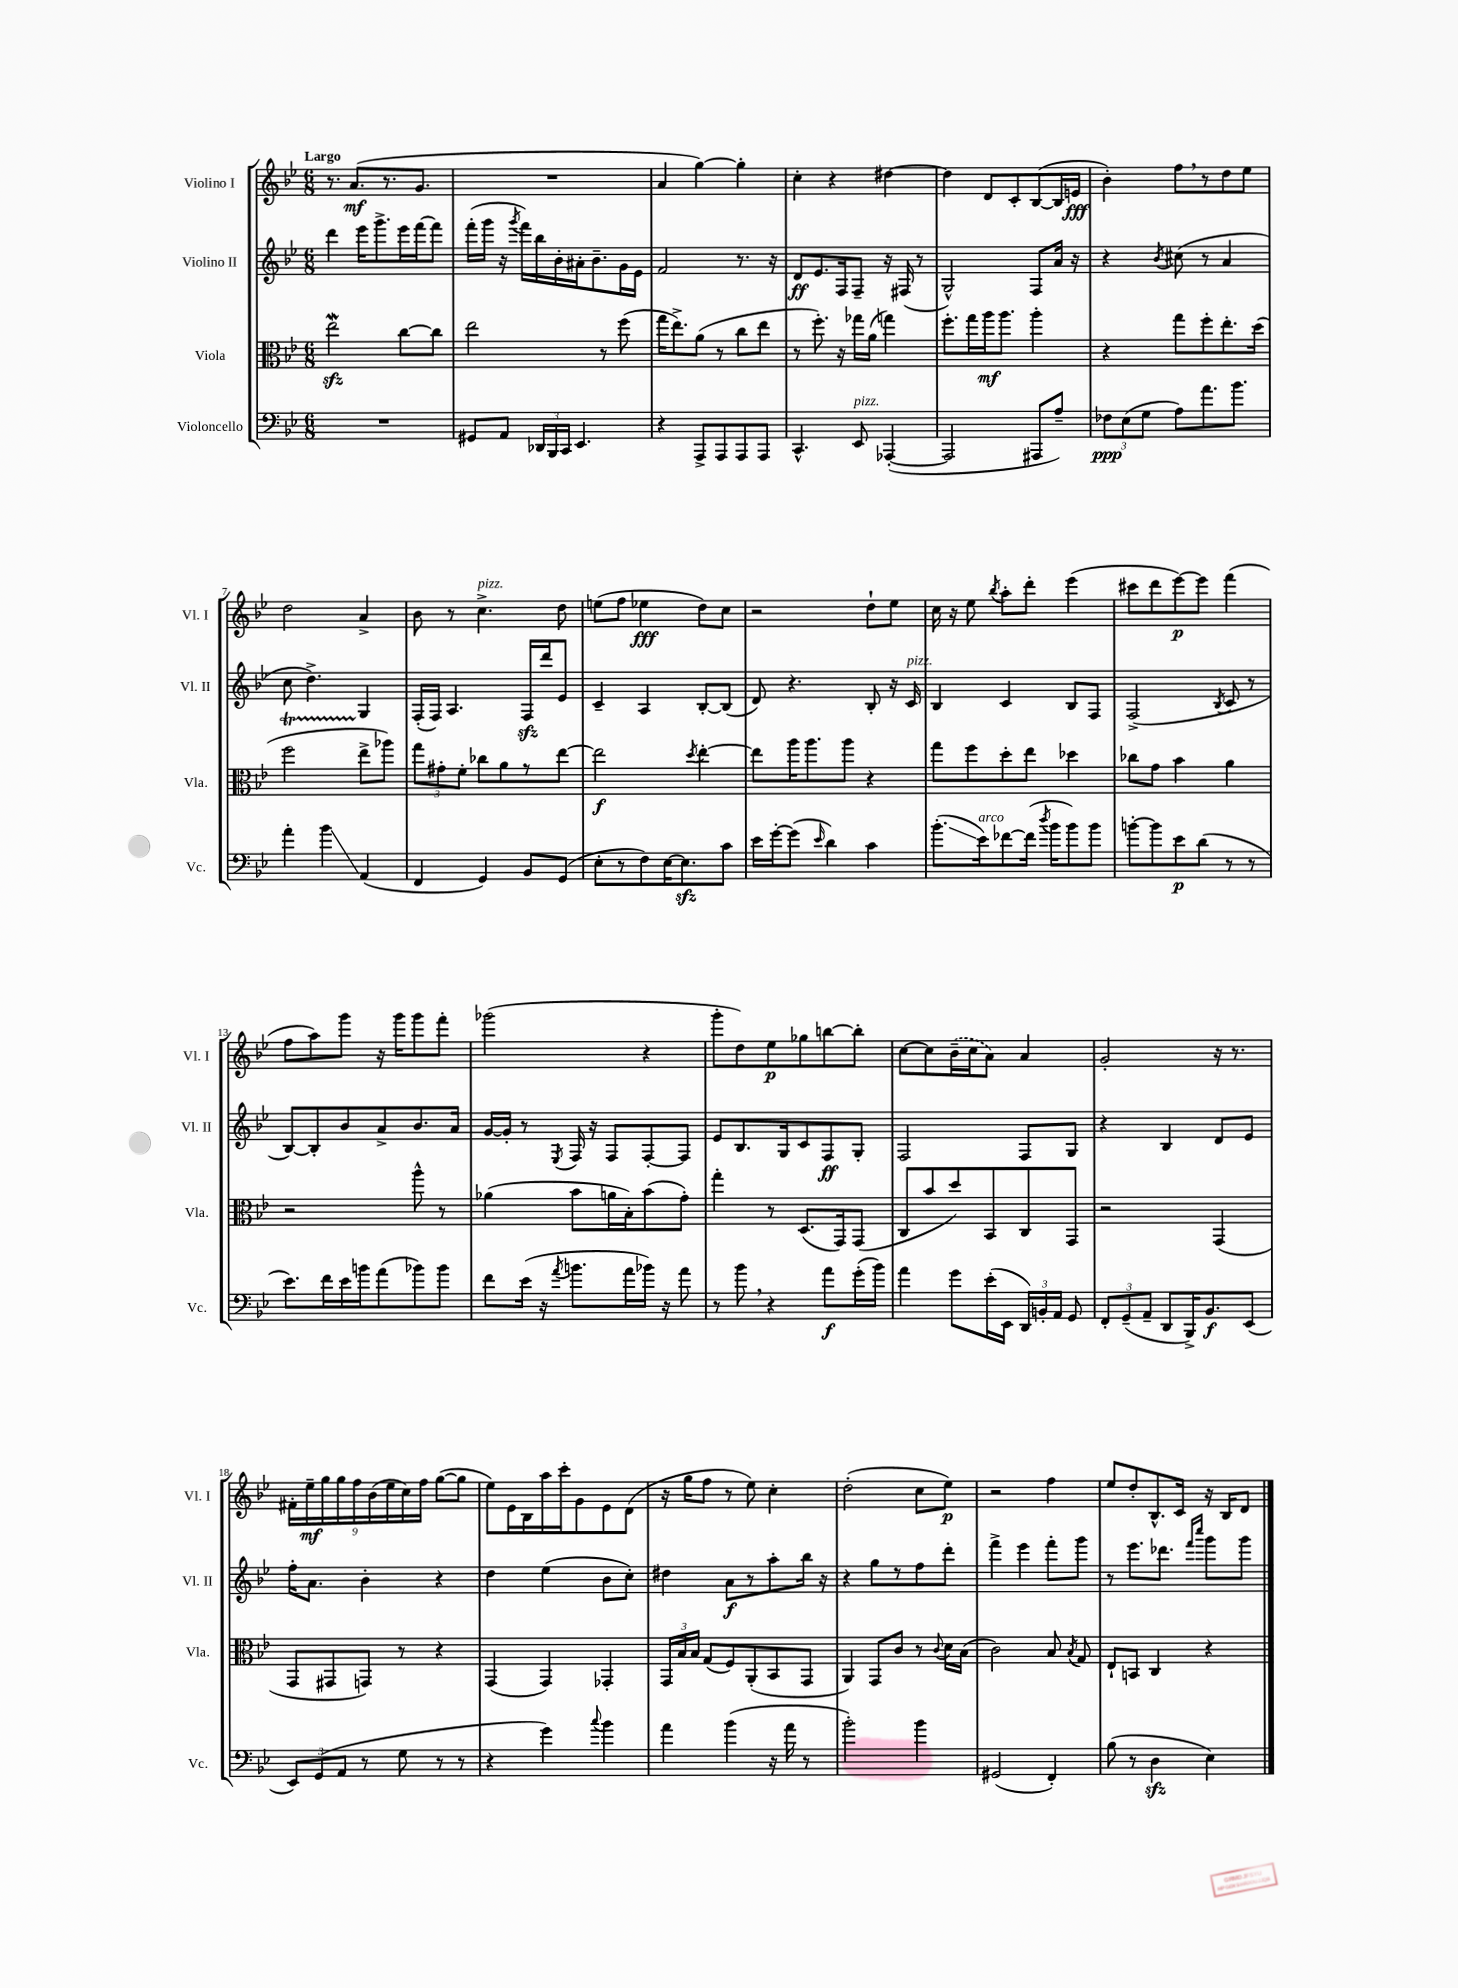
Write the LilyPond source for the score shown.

<<
\new StaffGroup <<
\new Staff = "s0" \with { instrumentName = "Violino I" shortInstrumentName = "Vl. I" } {
    \clef treble \key bes \major \numericTimeSignature \time 6/8 \tempo "Largo"
    \autoBeamOff r8. a'8.[\mf( r8. g'8.] |
    R2. |
    a'4 g''4~) g''4-. |
    c''4-. r4 dis''4~ |
    dis''4 d'8[ c'8-. bes8~( bes16 e'16]\fff |
    bes'4-.) f''8[ \breathe r8 d''8 ees''8] |
    d''2 a'4-> |
    bes'8 r8 c''4.->^\markup { \italic "pizz." } d''8 |
    e''8[( f''8] ees''4\fff d''8[) c''8] |
    r2 d''8[-! ees''8] |
    c''16 r16 ees''8 \acciaccatura { bes''8 } a''8[-. d'''8]-. ees'''4( |
    cis'''8[ d'''8 ees'''8~\p) ees'''8] f'''4( |
    f''8[ a''8) g'''8] r16 g'''16[ g'''8 f'''8]-. |
    ges'''2( r4 |
    g'''8[-. d''8) ees''8\p ges''8 b''8~ b''8]-. |
    c''8[~ c''8 \once \slurDashed bes'16--( c''16 a'8]) a'4 |
    g'2-. r16 r8. |
    \tuplet 9/8 { fis'16[-. ees''16--\mf g''16 g''16 f''16 bes'16( ees''16 c''16) f''16] } g''8[~( g''8] |
    ees''8[) ees'16 bes16 a''16 c'''16-. g'8 ees'8 d'8]( |
    r16 g''16[ f''8] r8 ees''8) c''4-. |
    d''2-.( c''8[ ees''8]\p) |
    r2 f''4 |
    ees''8[ d''8-. bes8.-^ c'16] r16 bes16[ d'8] \bar "|." |
}
\new Staff = "s1" \with { instrumentName = "Violino II" shortInstrumentName = "Vl. II" } {
    \clef treble \key bes \major \numericTimeSignature \time 6/8
    \autoBeamOff d'''4 ees'''16[ g'''8.-> ees'''16 f'''16~ f'''8] |
    f'''16[-.( g'''16] r16 \acciaccatura { g'''8 } f'''16[) bes''16 bes'16-. ais'16-. bes'8.-- g'16 ees'16] |
    f'2 r8. r16 |
    d'8[\ff ees'8. f16 f8]-- r16 fis16( r8 |
    g2-^) f8[ a'16] r16 |
    r4 \acciaccatura { bes'8 } cis''8( r8 a'4 |
    c''8 d''4.->) g4 |
    f16[-.( f16]) a4. f16[\sfz d'''16 ees'8] |
    c'4-- a4 bes8[~-. bes8]( |
    d'8) r4. bes8-. r16 c'16^\markup { \italic "pizz." } |
    bes4 c'4 bes8[ f8] |
    f2->( \acciaccatura { bes8 } c'8 r8 |
    bes8[~) bes8-. bes'8 a'8-> bes'8. a'16] |
    g'16[~ g'16]-. r8 \acciaccatura { ees8 } f16 r16 f8[ f8~-. f8] |
    ees'8[ bes8. g16 c'8 f8\ff g8]-. |
    f2 f8[ g8] |
    r4 bes4 d'8[ ees'8] |
    f''16[-. a'8.] bes'4-. r4 |
    d''4 ees''4( bes'8[ c''8]-.) |
    dis''4 a'8[\f r8 a''8-. bes''16] r16 |
    r4 g''8[ r8 f''8 d'''8]-. |
    f'''4-> ees'''4 f'''8[-. g'''8] |
    r8 ees'''8.[ des'''8.] \grace { f'''16[ c''''16] } g'''8[ g'''8] \bar "|." |
}
\new Staff = "s2" \with { instrumentName = "Viola" shortInstrumentName = "Vla." } {
    \clef alto \key bes \major \numericTimeSignature \time 6/8
    \autoBeamOff ees''2\mordent\sfz c''8[~ c''8] |
    ees''2 r8 f''8( |
    g''16[ ees''8.->) a'8]( r8 c''8[ ees''8] |
    r8 f''8.-.) r16 ges''16[ a'16]( g''4) |
    f''8.[-. g''16 a''16\mf a''8.] a''4-. |
    r4 g''8[ f''8-. ees''8.-. d''16]( |
    f''2\startTrillSpan ees''8[->\stopTrillSpan aes''8]) |
    \tuplet 3/2 { g''8[ gis'8-. f'8]-. } ces''8[ a'8 r8 ees''8]~ |
    ees''2\f \acciaccatura { d''8 } ees''4~-. |
    ees''8[ a''16 a''8. a''8] r4 |
    g''8[ f''8 d''8-. ees''8] des''4 |
    ces''8[ g'8] bes'4 a'4 |
    r2 a''8-^ r8 |
    aes'4( bes'8[ a'16 bes16-.) bes'8( g'8]-.) |
    g''4-. r8 d8.[( g,16) g,8]( |
    c8[ bes'8 d''8) bes,8 c8 g,8] |
    r2 g,4( |
    g,8[ gis,8 g,8]) r8 r4 |
    g,4( g,4) ges,4-. |
    \tuplet 3/2 { g,16[ bes16 bes16] } g8[( f8) a,8-.( bes,8 g,8] |
    a,4) g,8[ c'8] r8 \appoggiatura { c'8 } d'16[ bes16]( |
    c'2) bes8 \acciaccatura { bes8 } g8 |
    ees8[-! b,8] c4 r4 \bar "|." |
}
\new Staff = "s3" \with { instrumentName = "Violoncello" shortInstrumentName = "Vc." } {
    \clef bass \key bes \major \numericTimeSignature \time 6/8
    \autoBeamOff R2. |
    gis,8[ a,8] \tuplet 3/2 { des,16[ bes,,16 c,16] } ees,4. |
    r4 a,,8[-> a,,8 a,,8 a,,8] |
    c,4.-^ ees,8^\markup { \italic "pizz." } aes,,4~-.( |
    aes,,2 ais,,8[ a8]--) |
    \tuplet 3/2 { fes8[\ppp ees8( g8] } a8[) a'8. bes'8.] |
    a'4-. bes'4\glissando a,4( |
    f,4 g,4) bes,8[ g,8]( |
    ees8[-. r8 f8) ees16~ ees8.\sfz c'8] |
    ees'16[ g'16~-. g'8]( \grace { ees'16 } d'4) c'4 |
    bes'8.[-.\glissando( ees'16^\markup { \italic "arco" }) fes'8~ fes'16]( \acciaccatura { d''8 } bes'16[ bes'8) bes'8] |
    b'8[~-. b'8 ees'8\p d'8]( r8 r8 |
    ees'8.[) f'16 ees'16 b'16 a'8( bes'8) bes'8] |
    f'8[ ees'16]( r16 \acciaccatura { a'8 } b'8.[ a'16 bes'16]) r16 a'8 |
    r8 bes'8 \breathe r4 a'8[\f g'16-.( bes'16]) |
    a'4 g'8[ ees'16-.( ees,16] \tuplet 3/2 { d,16[) b,16-. a,16] } g,8 |
    \tuplet 3/2 { f,8[-. g,8--( a,8]-- } d,8[ bes,,16->) bes,8.\f ees,8]( |
    \tuplet 3/2 { ees,8[) g,8( a,8] } r8 g8 r8 r8 |
    r4 g'4) \appoggiatura { c''8 } bes'4 |
    a'4 bes'4( r16 a'16 r8 |
    bes'2-.) bes'4 |
    gis,2( f,4-.) |
    bes8( r8 d4\sfz ees4) \bar "|." |
}
>>
>>
